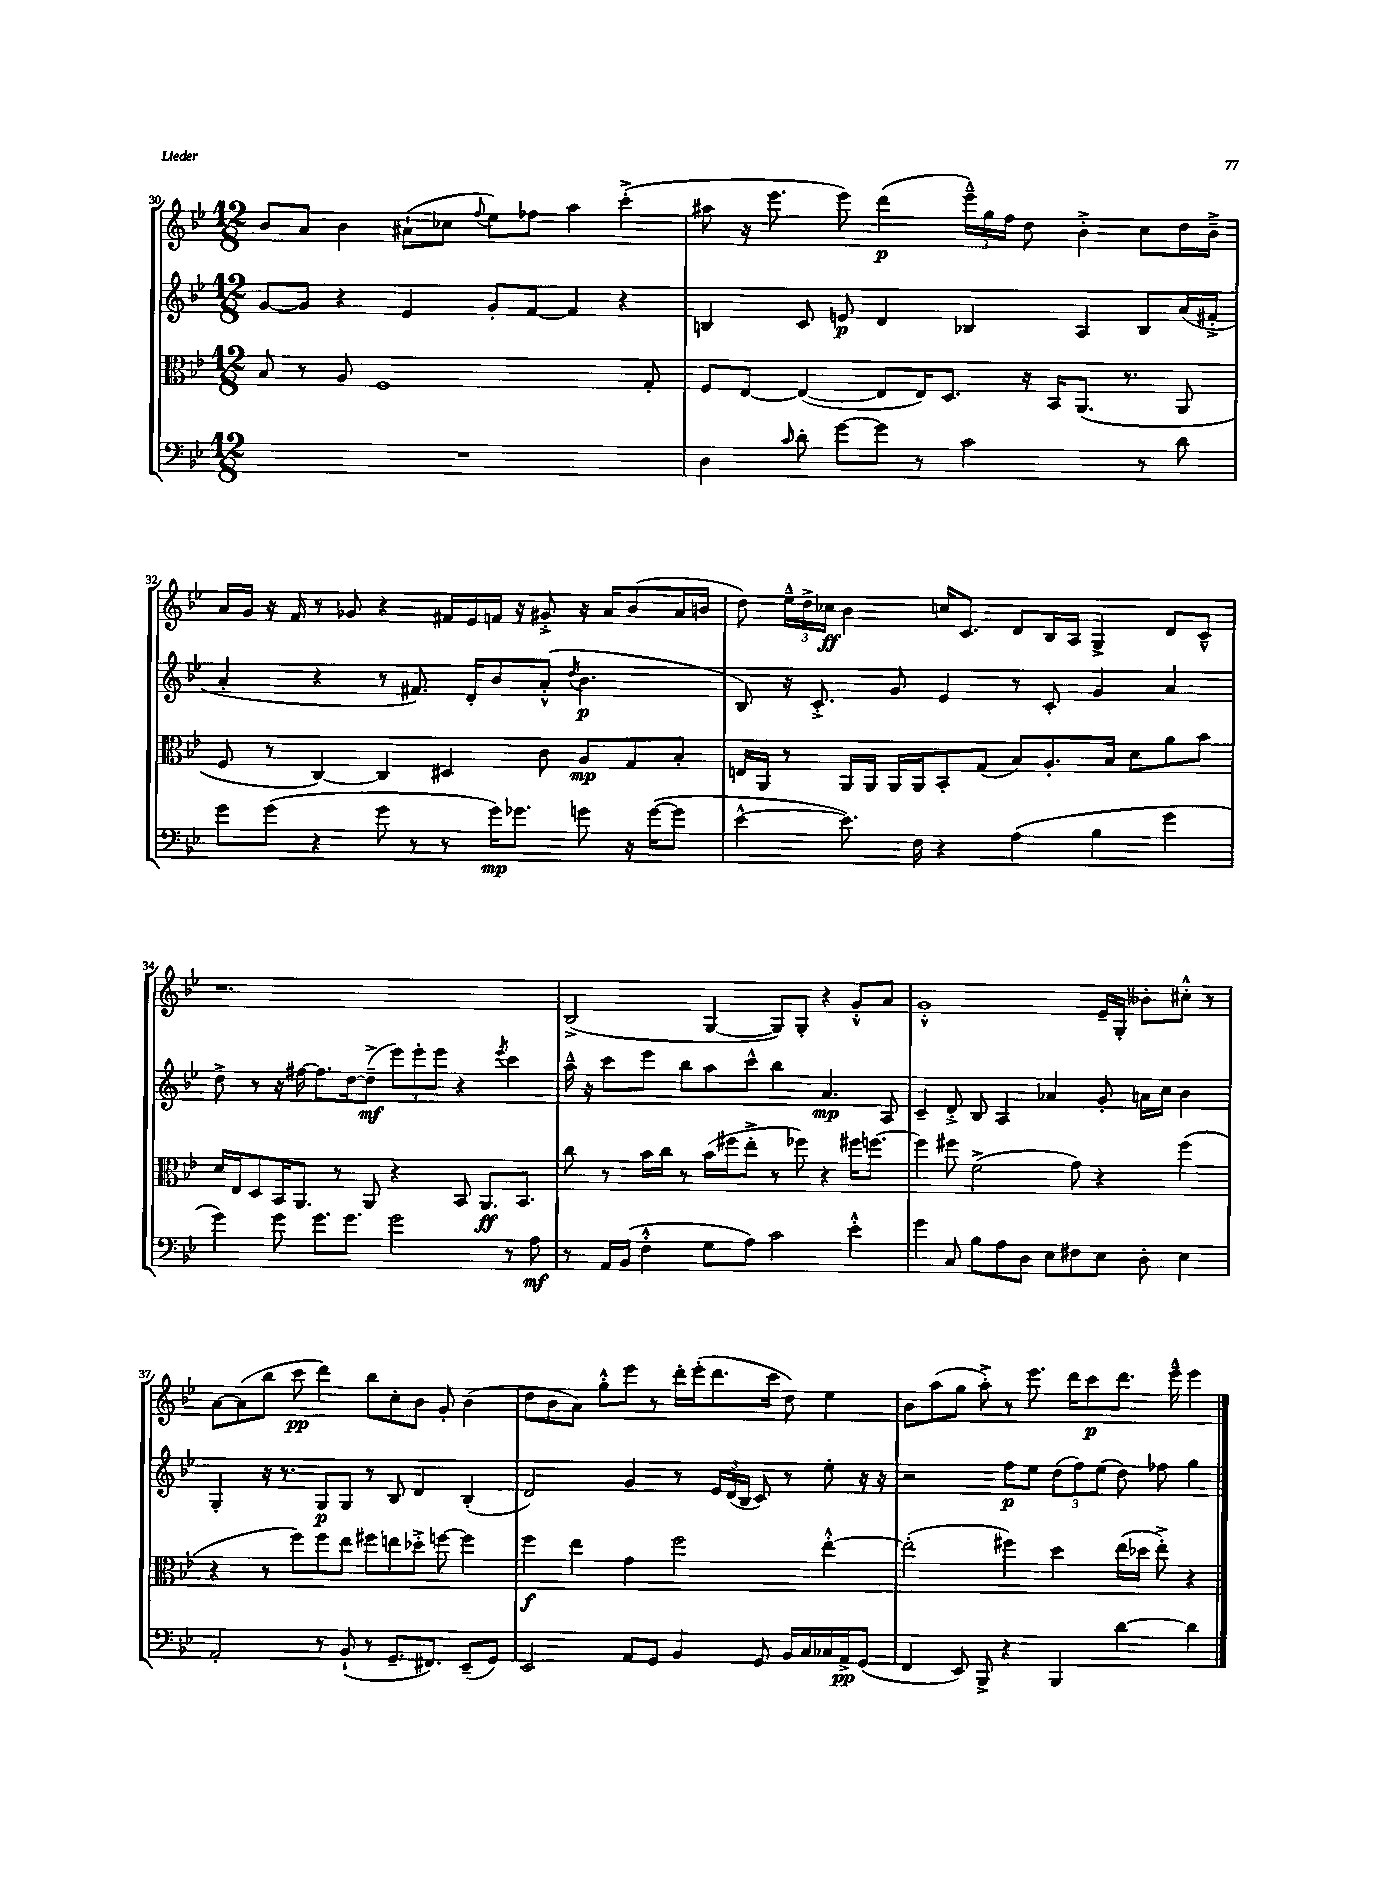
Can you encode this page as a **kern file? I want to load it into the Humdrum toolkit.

**kern	**kern	**kern	**kern
*staff4	*staff3	*staff2	*staff1
*clefF4	*clefC3	*clefG2	*clefG2
*k[b-e-]	*k[b-e-]	*k[b-e-]	*k[b-e-]
*M12/8	*M12/8	*M12/8	*M12/8
1.r	8B-/	[8g/L	8b-/L
.	8r	8g/]J	8a/J
.	8A/	4r	4b-\
.	1F	.	.
.	.	4e-/	(8a#`\L
.	.	.	8cc-\J
.	.	.	8qqff/
.	.	8g'/L	8ee-\L)
.	.	[8f/J	8ff-\J
.	.	4f/]	4aa\
.	.	4r	(4ccc'^\
.	8G'/	.	.
=	=	=	=
4D\	8F/L	4B/	8aa#\
.	[8E-/J	.	16r
.	.	.	8.eee-\
16qqc/	.	.	.
8d'\	(4E-/_	8c/	.
[8g\L	.	8e/	8eee-\)
8g\]J	8E-/]L	4d/	(4ddd\
8r	16E-/K)	.	.
.	8.D/J	.	.
2c\	.	4B-/	24eee-~^^\LL)
.	.	.	24gg\
.	.	.	24ff\JJ
.	16r	.	8dd\
.	16BB-/LK	.	.
.	(8.AA/J	4A/	4b-'^\
.	8.r	.	.
8r	.	8B-/L	8cc\L
8d\	8AA/	(16a/L	16dd\L
.	.	16f#'^/JJ	16b-~^\JJ
=	=	=	=
8g\L	8F/	4a'/	16a/LL
.	.	.	16g/JJ
(8g\J	8r	.	16r
.	.	.	16f/
4r	[4C/)	4r	8r
.	.	.	8g-/
8g\	4C/]	8r	4r
8r	.	8.f#/)	.
8r	4D#/	.	16f#/LL
.	.	16d'/LK	16e-/
16g\LK)	.	8b-/	16f/JJ
8.g-\J	.	.	16r
.	8c\	(8a'^^/J	8g#'^/
.	.	8qdd/	.
8g\	8A/L	4.b-\	16r
.	.	.	16a/LK
16r	8G/	.	(8b-/
([16g\LK	.	.	.
8g\]J	8B-'/J	.	16a/L
.	.	.	16b/JJ
=	=	=	=
[4e-^^\	16E/LL	8B-/)	8dd\)
.	16AA/JJ	.	.
.	8r	16r	24ee-~^^\LL
.	.	.	24dd^\
.	.	8.c'^/	.
.	.	.	24cc-\JJ
8.e-\])	16AA/LL	.	4b-\
.	16AA/JJ	.	.
.	16AA/LL	8g/	.
16F\	16AA/J	.	.
4r	8BB-'/	4e-/	16cc/LK
.	.	.	8.c/J
.	(8G/J	.	.
(4A\	8B-/L)	8r	8d/L
.	8.A'/	8c'/	16B-/L
.	.	.	16A/JJ
4B-\	.	4g/	4G^/
.	16B-/Jk	.	.
.	8d\L	.	.
4g\	8a\	4a/	8d/L
.	8b-\J	.	8c~^^/J
=	=	=	=
4g\)	16d/LL	8dd^\	1.r
.	16E-/J	.	.
.	8D/	8r	.
8g\	16BB-/K	16r	.
.	8.AA/J	[16ff#\	.
8.g\L	.	8.ff#\]L	.
.	8r	.	.
8.g\J	.	[16dd\k	.
.	8AA/	(8dd~^\]J	.
2g\	4r	12eee-\L)	.
.	.	12eee-'\	.
.	.	12eee-\J	.
.	8BB-/	4r	.
.	8.AA/L	.	.
.	.	8qeee-/	.
8r	.	4ccc\	.
.	8.BB-/J	.	.
8A\	.	.	.
=	=	=	=
8r	8cc\	16aa~^^\	(2B-^/
.	.	16r	.
16AA/LL	8r	8ccc\L	.
(16BB-/JJ	.	.	.
4F'^^\	16b-\LL	8eee-\J	.
.	16cc\JJ	.	.
.	8r	8bb-\L	.
8G\L	(16b-\LL	8aa\	[4G/
.	16ff#\J	.	.
8A\J)	8ee-'^\J	8ccc^^\J	.
2c\	8r	4bb-\	8G/]L)
.	8ff-\)	.	8G'/J
.	4r	4.a/	4r
4e-'^^\	16ff#\LK	.	8g'^^/L
.	[8.ff\J	.	.
.	.	8A/	8a/J
=	=	=	=
4g\	4ff\]	4c~/	1g'^^
8C/	8ff#\	8d'^/	.
8B-\L	(2f^\	8B-/	.
8A\	.	4A/	.
8D\J	.	.	.
8E-\L	.	4a-/	.
8F#\	8g\)	.	.
8E-\J	4r	8g'/	16e-~/LL
.	.	.	16G'/JJ
8D'\	.	16a\LL	8b--'\L
.	.	16cc\JJ	.
4E-\	(4ff#\	4b-\	8cc#'^^\J
.	.	.	8r
=	=	=	=
2AA'/	4r	4G'/	[8a\L
.	.	.	(8a\]
.	8r	16r	8bb-\J
.	.	8.r	.
.	8ff\L)	.	8ccc\
8r	8ff\	8G/L	4ddd\)
(8BB-`/	8ee-\J	8G/J	.
8r	8ff#\L	8r	8bb-\L
8.GG~/L	8ee\	8B-/	8cc'\
.	8dd-'^\J	4d/	8b-\J
8.FF#/J)	.	.	.
.	[8ff\	.	8g'/
(8EE-~/L	4ff\]	(4B-'/	(4b-\
8GG/J)	.	.	.
=	=	=	=
2EE-/	4ff\	2d/)	8dd\L
.	.	.	8b-\
.	4ee-\	.	8a\J)
.	.	.	8gg'^^\L
8AA/L	4g\	4g/	8eee-\J
8GG/J	.	.	8r
4BB-/	2ff\	8r	16ddd'\LL
.	.	.	(16eee-'\J
.	.	24e-/LL	8.ddd\
.	.	(24d/	.
.	.	24B-/JJ	.
8GG/	.	8c/)	.
.	.	.	16ccc\Jk
16BB-/LL	.	8r	8dd\)
16C/	.	.	.
16C-/	[4ee-'^^\	8ee-'\	4ee-\
16AA^/J	.	.	.
(8GG/J	.	16r	.
.	.	16r	.
=	=	=	=
4FF/	(2ee-'\]	2r	8b-\L
.	.	.	(8aa\
8EE-/)	.	.	8gg\J
8BBB-^/	.	.	8aa'^\)
4r	4ff#\)	8ff\L	8r
.	.	8ee-\J	8.eee-\
4BBB-/	4dd\	(12dd\L	.
.	.	.	16ddd\LK
.	.	12ff\)	.
.	.	.	8ccc\
.	.	(12ee-\J	.
[4d\	(16ee-\LL	8dd\)	8.ddd\J
.	16dd-\JJ	.	.
.	8ee-'^\)	8ff-\	.
.	.	.	16eee-~^^\
4d\]	4r	4gg\	4eee-\
==	==	==	==
*-	*-	*-	*-
